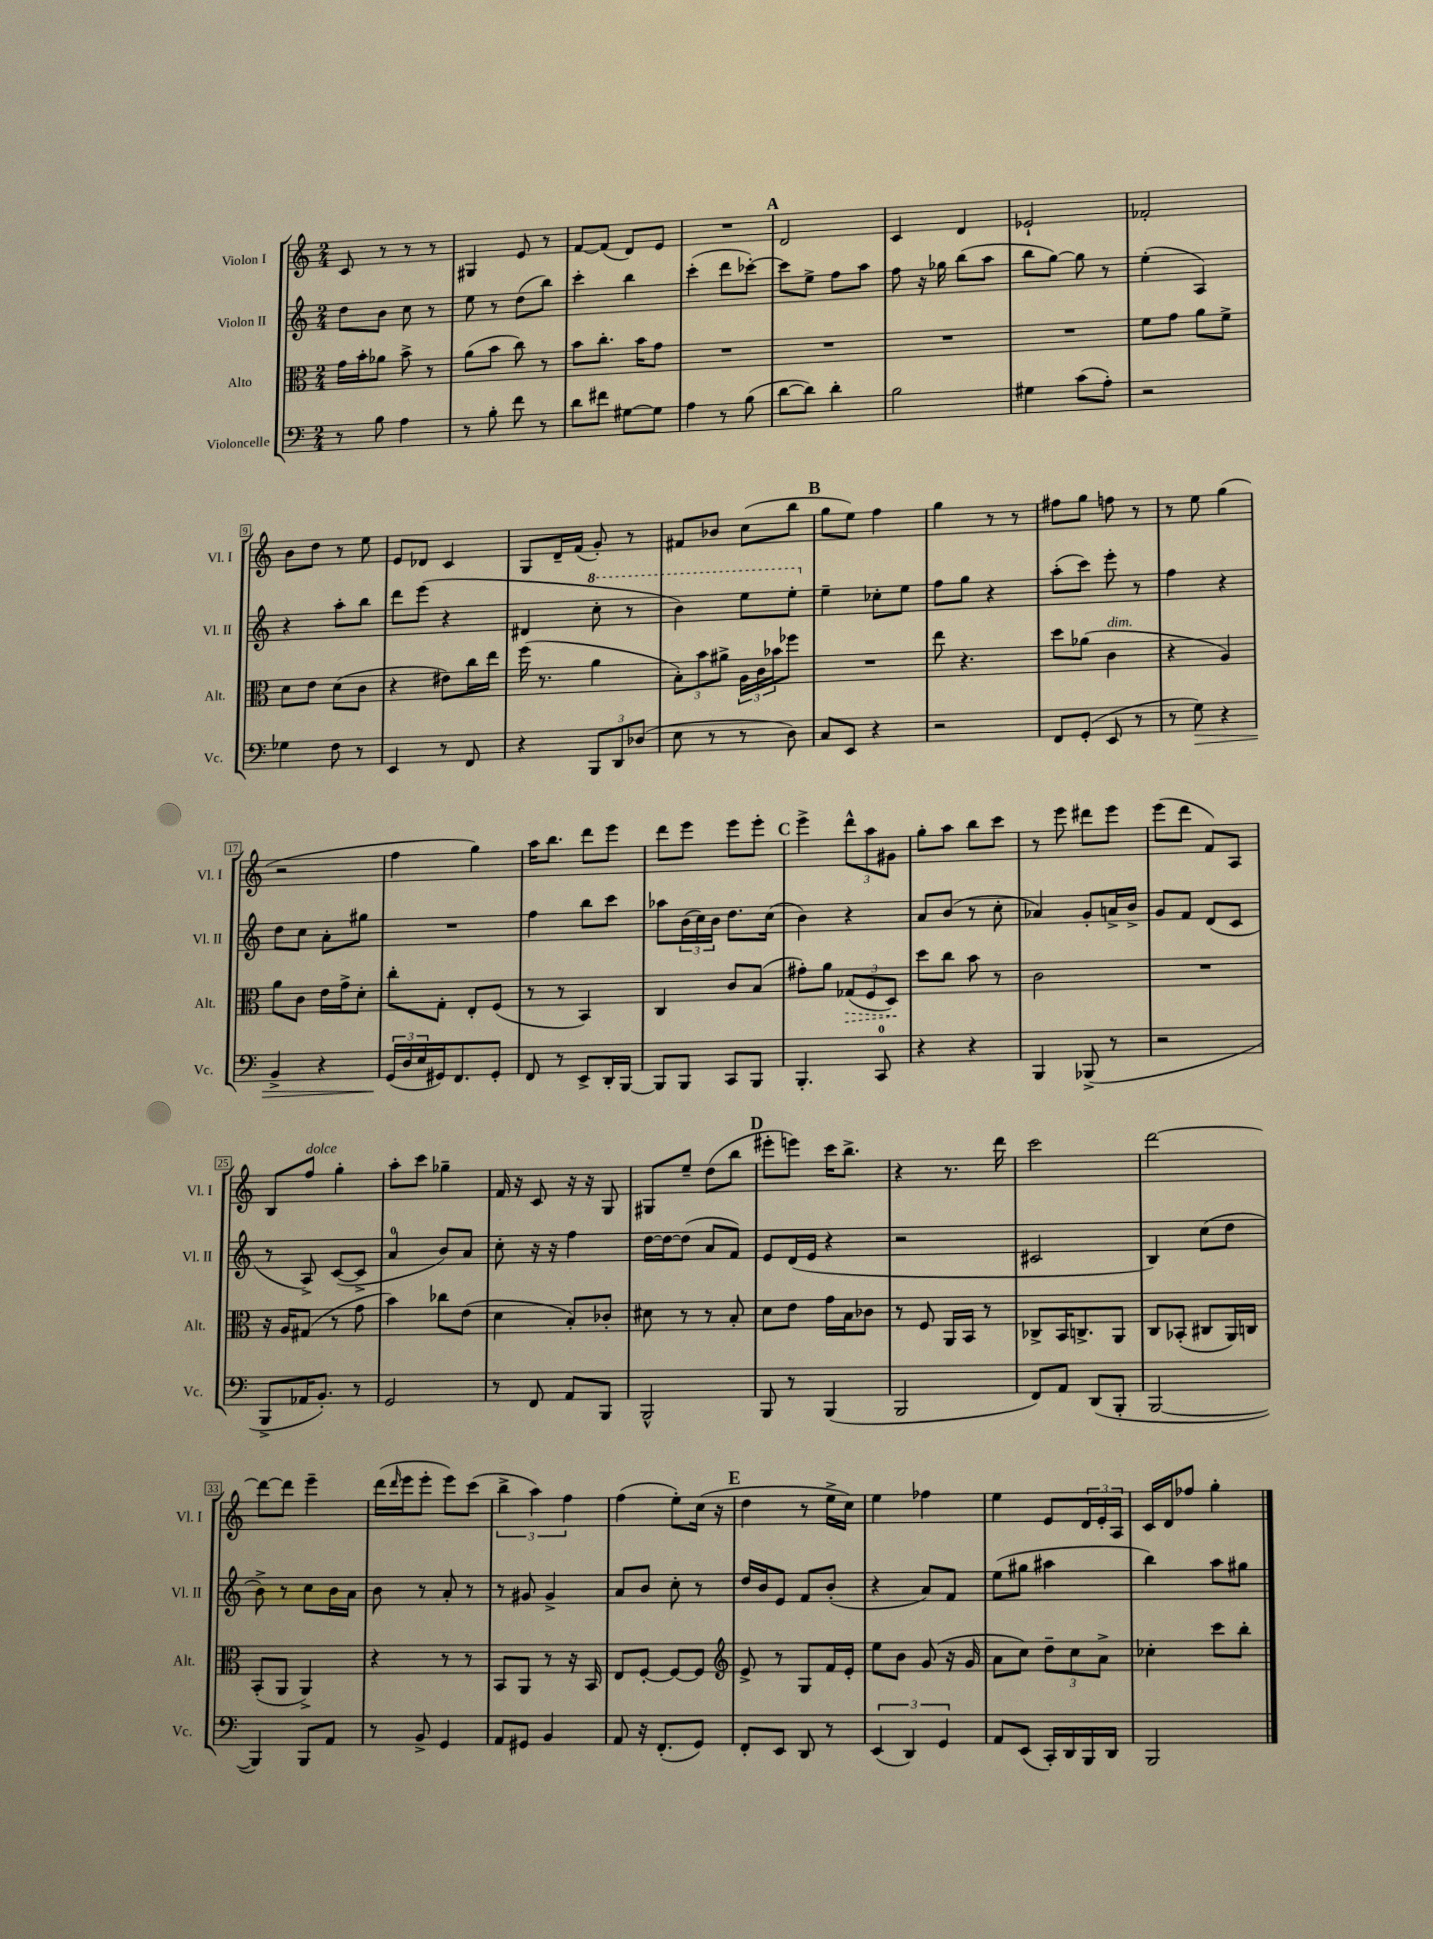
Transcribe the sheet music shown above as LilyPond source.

<<
\new StaffGroup <<
\new Staff = "s0" \with { instrumentName = "Violon I" shortInstrumentName = "Vl. I" } {
    \clef treble \key c \major \numericTimeSignature \time 2/4
    c'8 r8 r8 r8 |
    gis4 e'8 r8 |
    f'8~ f'8( d'8) e'8 |
    R2 |
    \mark \markup { \bold "A" } d'2 |
    c'4 d'4 |
    ees'2-! |
    fes'2-. |
    b'8 d''8 r8 e''8 |
    e'8 des'8 c'4 |
    g8 d'16-- f'16( g'8-.) r8 |
    fis'8 bes'8 c''8( b''8 |
    \mark \markup { \bold "B" } g''8 e''8) f''4 |
    g''4 r8 r8 |
    fis''8 g''8 f''8 r8 |
    r8 e''8 g''4( |
    r2 |
    f''4 g''4) |
    a''16 b''8. d'''8 e'''8 |
    d'''8 e'''8 e'''8 e'''8-. |
    \mark \markup { \bold "C" } e'''4-> \tuplet 3/2 { d'''8-^ a''8 gis'8 } |
    g''8-. a''8 b''8 c'''8 |
    r8 e'''8 dis'''8 e'''8 |
    e'''8( d'''8 f'8) a8 |
    b8 f''8^\markup { \italic "dolce" } g''4-. |
    a''8-. c'''8 ges''4-- |
    f'16 r16 c'8 r16 r16 g8 |
    gis8 e''8-- d''8( b''8 |
    \mark \markup { \bold "D" } eis'''8-. e'''8) c'''16 b''8.-> |
    r4 r8. d'''16 |
    c'''2 |
    d'''2~ |
    d'''8~ d'''8 e'''4-- |
    d'''16( \grace { d'''16 } e'''16 e'''8-. e'''8) c'''8( |
    \tuplet 3/2 { b''4-> a''4) f''4 } |
    f''4( e''8-.) c''16( r16 |
    \mark \markup { \bold "E" } d''4 r8 e''16-> c''16) |
    e''4 fes''4 |
    e''4 e'8 \tuplet 3/2 { d'16 e'16-. a16 } |
    c'16 d'16 fes''8 g''4-. \bar "|." |
}
\new Staff = "s1" \with { instrumentName = "Violon II" shortInstrumentName = "Vl. II" } {
    \clef treble \key c \major \numericTimeSignature \time 2/4
    d''8 b'8 c''8 r8 |
    e''8 r8 d''8( b''8) |
    c'''4-. b''4 |
    c'''4-.( d'''8 ces'''8~-.) |
    \mark \markup { \bold "A" } ces'''8 e''8-> f''8 a''8 |
    f''8 r16 ges''16 b''8( a''8 |
    b''8 g''8~) g''8 r8 |
    e''4-.( a4) |
    r4 a''8-. b''8 |
    d'''8 e'''8( r4 |
    dis'4 \ottava #1 c'''8-. r8 |
    b''4) e'''8 e'''8-. \ottava #0 |
    \mark \markup { \bold "B" } e''4-- ces''8-. e''8 |
    f''8 g''8 r4 |
    a''8-.( c'''8) e'''8-. r8 |
    f''4 r4 |
    d''8 c''8 a'8-. gis''8 |
    R2 |
    f''4 b''8 c'''8 |
    aes''8 \tuplet 3/2 { b'16( c''16) b'16 } d''8. c''16( |
    \mark \markup { \bold "C" } b'4) r4 |
    a'8 b'8( r8 c''8-. |
    aes'4) g'8-. a'16-> b'16-> |
    g'8 f'8 d'8( c'8 |
    r8 a8->) c'8~( c'8-> |
    a'4-0 b'8) a'8 |
    c''8-. r16 r16 f''4 |
    d''16~ d''16~ d''8( a'8 f'8) |
    \mark \markup { \bold "D" } e'8 d'16( e'16 r4 |
    r2 |
    cis'2 |
    b4) c''8( d''8 |
    b'8->) r8 c''8 b'16 a'16 |
    b'8 r8 a'8-. r8 |
    r8 gis'8 gis'4-> |
    a'8 b'8 c''8-. r8 |
    \mark \markup { \bold "E" } d''16 b'16 e'8 f'8 b'8-.( |
    r4 a'8) f'8 |
    e''8( gis''8 ais''4 |
    b''4) a''8 gis''8 \bar "|." |
}
\new Staff = "s2" \with { instrumentName = "Alto" shortInstrumentName = "Alt." } {
    \clef alto \key c \major \numericTimeSignature \time 2/4
    g'16 b'16-. aes'8 b'8-> r8 |
    a'8( b'8 c''8) r8 |
    b'8 c''8.-. b'16 g'8 |
    R2 |
    \mark \markup { \bold "A" } R2 |
    R2 |
    R2 |
    f'8 g'8 a'8 f'8-> |
    d'8 e'8 d'8( c'8 |
    r4 eis'8) c''16 e''16 |
    f''16( r8. a'4 |
    \tuplet 3/2 { b8-.) b'8 ais'8-> } \tuplet 3/2 { a16 c'16 bes'16 } fes''8 |
    \mark \markup { \bold "B" } R2 |
    e''8 r4. |
    d''8 aes'8( c'4^\markup { \italic "dim." } |
    r4 a4) |
    a'8 c'8 e'16 g'16-> d'8-. |
    c''8-. g8-. e8-. f8( |
    r8 r8 b,4) |
    c4 c'8 b8( |
    \mark \markup { \bold "C" } gis'8-.) a'8 \tuplet 3/2 { \once \override Hairpin.style = #'dashed-line ges8\>( f8 d8\!) } |
    d''8 c''8 b'8 r8 |
    c'2 |
    R2 |
    r16 a16 gis8( r8 g'8 |
    b'4) ces''8 e'8( |
    d'4 b8-.) ces'8-. |
    dis'8 r8 r8 b8-. |
    \mark \markup { \bold "D" } d'8 e'8 g'16 b16 ces'8 |
    r8 f8 a,16 b,16 r8 |
    ces8-> b,16 c8.-> a,8 |
    c8 bes,8-.( cis8 a,16) c16 |
    b,8-.( a,8 a,4->) |
    r4 r8 r8 |
    b,8 a,8 r8 r16 b,16 |
    e8 f8~-. f8~ f8 |
    \mark \markup { \bold "E" } \clef treble e'8-> r8 g8 f'16 e'16-. |
    e''8 b'8 g'8( r16 g'16 |
    a'8 c''8) \tuplet 3/2 { d''8-- c''8 a'8-> } |
    ces''4-. c'''8 b''8-. \bar "|." |
}
\new Staff = "s3" \with { instrumentName = "Violoncelle" shortInstrumentName = "Vc." } {
    \clef bass \key c \major \numericTimeSignature \time 2/4
    r8 b8 a4 |
    r8 b8-. f'8 r8 |
    d'8 fis'8 gis8~ gis8 |
    a4 r8 b8( |
    \mark \markup { \bold "A" } d'8~ d'8) d'4-. |
    b2 |
    gis4 c'8( a8-.) |
    r2 |
    ges4 f8 r8 |
    e,4 r8 f,8 |
    r4 \tuplet 3/2 { b,,8 d,8 des8( } |
    e8 r8 r8 d8) |
    \mark \markup { \bold "B" } c8 e,8 r4 |
    r2 |
    f,8 g,8-.( e,8 r8 |
    r8 g8\>) r4 |
    b,4-> r4 |
    \tuplet 3/2 { g,16\!( d16 e16 } gis,16) f,8. gis,8-. |
    f,8 r8 e,8-> d,16-. b,,16~ |
    b,,8 b,,8 c,8 b,,8 |
    \mark \markup { \bold "C" } b,,4.-. c,8-0 |
    r4 r4 |
    b,,4 bes,,8->( r8 |
    r2 |
    b,,8-> aes,16 b,8.-.) r8 |
    g,2 |
    r8 f,8 a,8 b,,8 |
    b,,2-^ |
    \mark \markup { \bold "D" } b,,8 r8 b,,4( |
    b,,2 |
    f,8) a,8 d,8( b,,8-. |
    b,,2~ |
    b,,4) b,,8 a,8 |
    r8 b,8-> g,4 |
    a,8 gis,8 b,4 |
    a,8 r16 f,8.-.( g,8) |
    \mark \markup { \bold "E" } f,8-. e,8 d,8 r8 |
    \tuplet 3/2 { e,4( d,4) g,4 } |
    a,8 e,8( c,16-.) d,16 b,,16 d,16 |
    b,,2 \bar "|." |
}
>>
>>
\layout { \context { \Score \override BarNumber.stencil = #(make-stencil-boxer 0.1 0.3 ly:text-interface::print) } }
